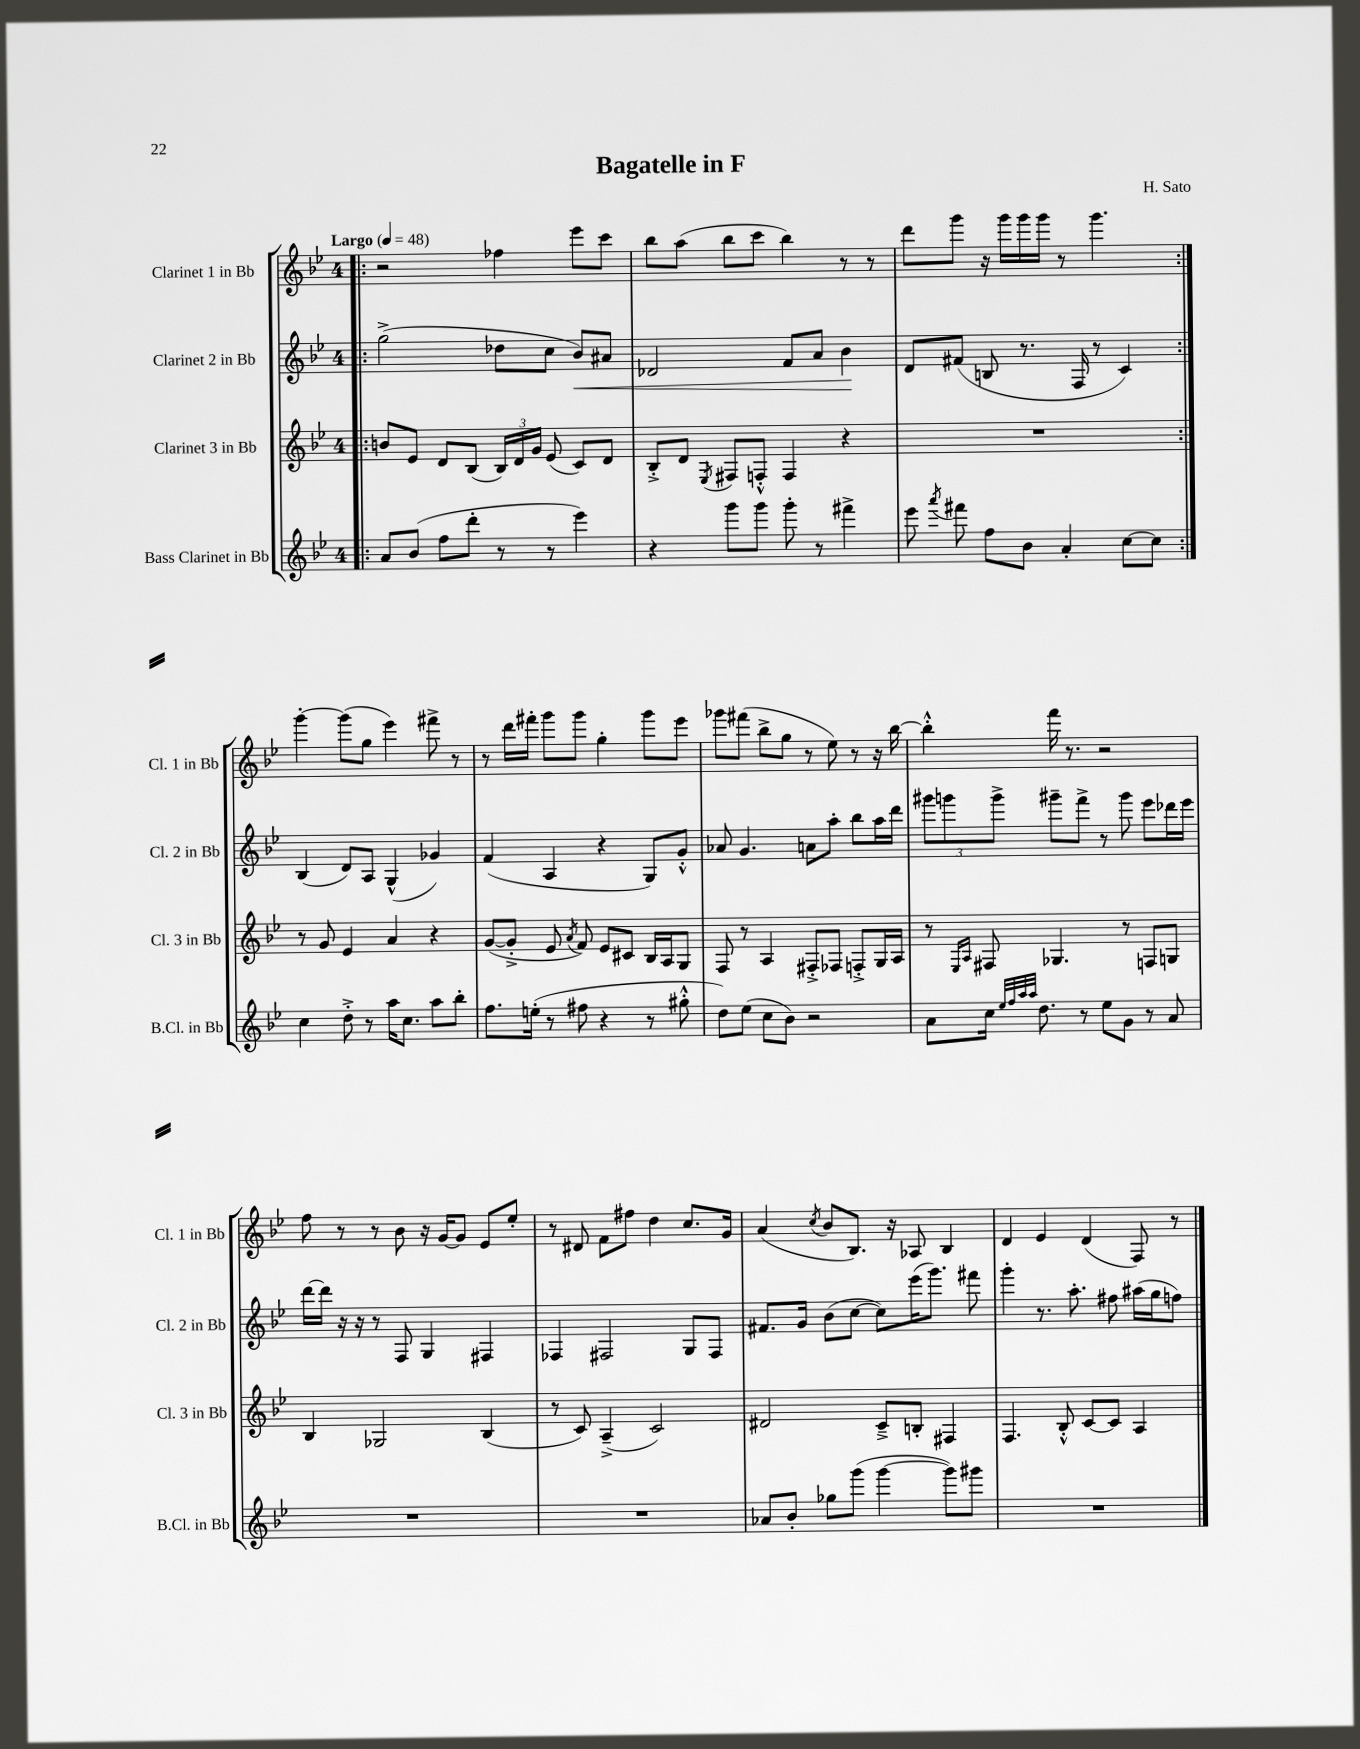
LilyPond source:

\header { title = "Bagatelle in F" composer = "H. Sato" }
<<
\new StaffGroup <<
\new Staff = "s0" \with { instrumentName = "Clarinet 1 in Bb" shortInstrumentName = "Cl. 1 in Bb" } {
    \clef treble \key bes \major \once \override Staff.TimeSignature.style = #'single-digit \time 4/4 \tempo "Largo" 4 = 48
    \autoBeamOff \repeat volta 2 { \bar ".|:" r2 fes''4 ees'''8[ c'''8] |
    bes''8[ a''8]( bes''8[ c'''8] bes''4) r8 r8 |
    d'''8[ g'''8] r16 g'''16[ g'''16 g'''16] r8 g'''4. | }
    g'''4~-. g'''8[( g''8] ees'''4) fis'''8-> r8 |
    r8 d'''16[ fis'''16]-. g'''8[ g'''8] g''4-. g'''8[ ees'''8] |
    ges'''8[ fis'''8]( bes''8[-> g''8] r8 ees''8) r8 r16 bes''16~ |
    bes''4-.-^ f'''16 r8. r2 |
    f''8 r8 r8 bes'8 r16 g'16[~ g'8] ees'8[ ees''8]-. |
    r8 dis'8 f'8[ fis''8] d''4 c''8.[ g'16] |
    a'4( \acciaccatura { c''8 } bes'8[ bes8.]) r16 aes8 bes4 |
    d'4 ees'4 d'4( f8) r8 \bar "|." |
}
\new Staff = "s1" \with { instrumentName = "Clarinet 2 in Bb" shortInstrumentName = "Cl. 2 in Bb" } {
    \clef treble \key bes \major \once \override Staff.TimeSignature.style = #'single-digit \time 4/4
    \autoBeamOff \repeat volta 2 { \bar ".|:" g''2->( des''8[ c''8] bes'8[\<) ais'8] |
    des'2 f'8[ a'8] bes'4\! |
    d'8[ fis'8]( b8 r8. f16 r8 c'4) | }
    bes4( d'8[) a8] g4-^( ges'4) |
    f'4( a4 r4 g8[) g'8]-.-^ |
    aes'8 g'4. a'8[ a''8]-. bes''8[ a''16 d'''16] |
    \tuplet 3/2 { gis'''8[ g'''8 g'''8]-> } gis'''8[-- f'''8]-> r8 gis'''8 ees'''8[ des'''16 ees'''16] |
    d'''16[~ d'''16] r16 r16 r8 f8 g4 fis4 |
    fes4 fis2 g8[ fis8] |
    fis'8.[ g'16] bes'8[( c''8]~ c''8[) ees'''16( g'''8.]) fis'''8 |
    g'''4-. r8. a''8.-. fis''8 ais''16[( g''16 f''8]) \bar "|." |
}
\new Staff = "s2" \with { instrumentName = "Clarinet 3 in Bb" shortInstrumentName = "Cl. 3 in Bb" } {
    \clef treble \key bes \major \once \override Staff.TimeSignature.style = #'single-digit \time 4/4
    \autoBeamOff \repeat volta 2 { \bar ".|:" b'8[ ees'8] d'8[ bes8]( \tuplet 3/2 { bes16[) d'16 g'16] } ees'8( c'8[) d'8] |
    bes8[-.-> d'8] \acciaccatura { ees8 } fis8[ f8]-.-^ f4 r4 |
    R1 | }
    r8 g'8 ees'4 a'4 r4 |
    g'8[~( g'8]-.-> ees'8 \acciaccatura { a'8 } f'8) ees'8[ cis'8] bes16[ a16 g8] |
    f8 r8 a4 fis8[-.-> fes8] f8[-.-> g16 a16] |
    r8 \grace { ees16[ a16] } fis8 ges4. r8 f8[ g8] |
    bes4 ges2 bes4( |
    r8 c'8) a4--->( c'2) |
    dis'2 c'8[---> b8]-. fis4 |
    f4. bes8-.-^ c'8[~ c'8] a4 \bar "|." |
}
\new Staff = "s3" \with { instrumentName = "Bass Clarinet in Bb" shortInstrumentName = "B.Cl. in Bb" } {
    \clef treble \key bes \major \once \override Staff.TimeSignature.style = #'single-digit \time 4/4
    \autoBeamOff \repeat volta 2 { \bar ".|:" a'8[ bes'8]( f''8[ d'''8]-. r8 r8 ees'''4) |
    r4 g'''8[ g'''8] g'''8-. r8 fis'''4-> |
    ees'''8 \acciaccatura { a'''8 } fis'''8 f''8[ bes'8] a'4-. c''8[~ c''8] | }
    c''4 d''8-.-> r8 a''16[ c''8.] a''8[ bes''8]-. |
    f''8.[ e''16]-.( r8 fis''8 r4 r8 gis''8-.-^ |
    d''8[) ees''8]( c''8[ bes'8]) r2 |
    a'8[ c''16] \grace { ees''32[ f''32 a''32 a''32] } d''8. r8 ees''8[ g'8] r8 a'8 |
    R1 |
    R1 |
    aes'8[ bes'8]-. ges''8[ g'''8]( g'''4~ g'''8[) gis'''8] |
    R1 \bar "|." |
}
>>
>>
\layout { \context { \Score \remove "Bar_number_engraver" } }
